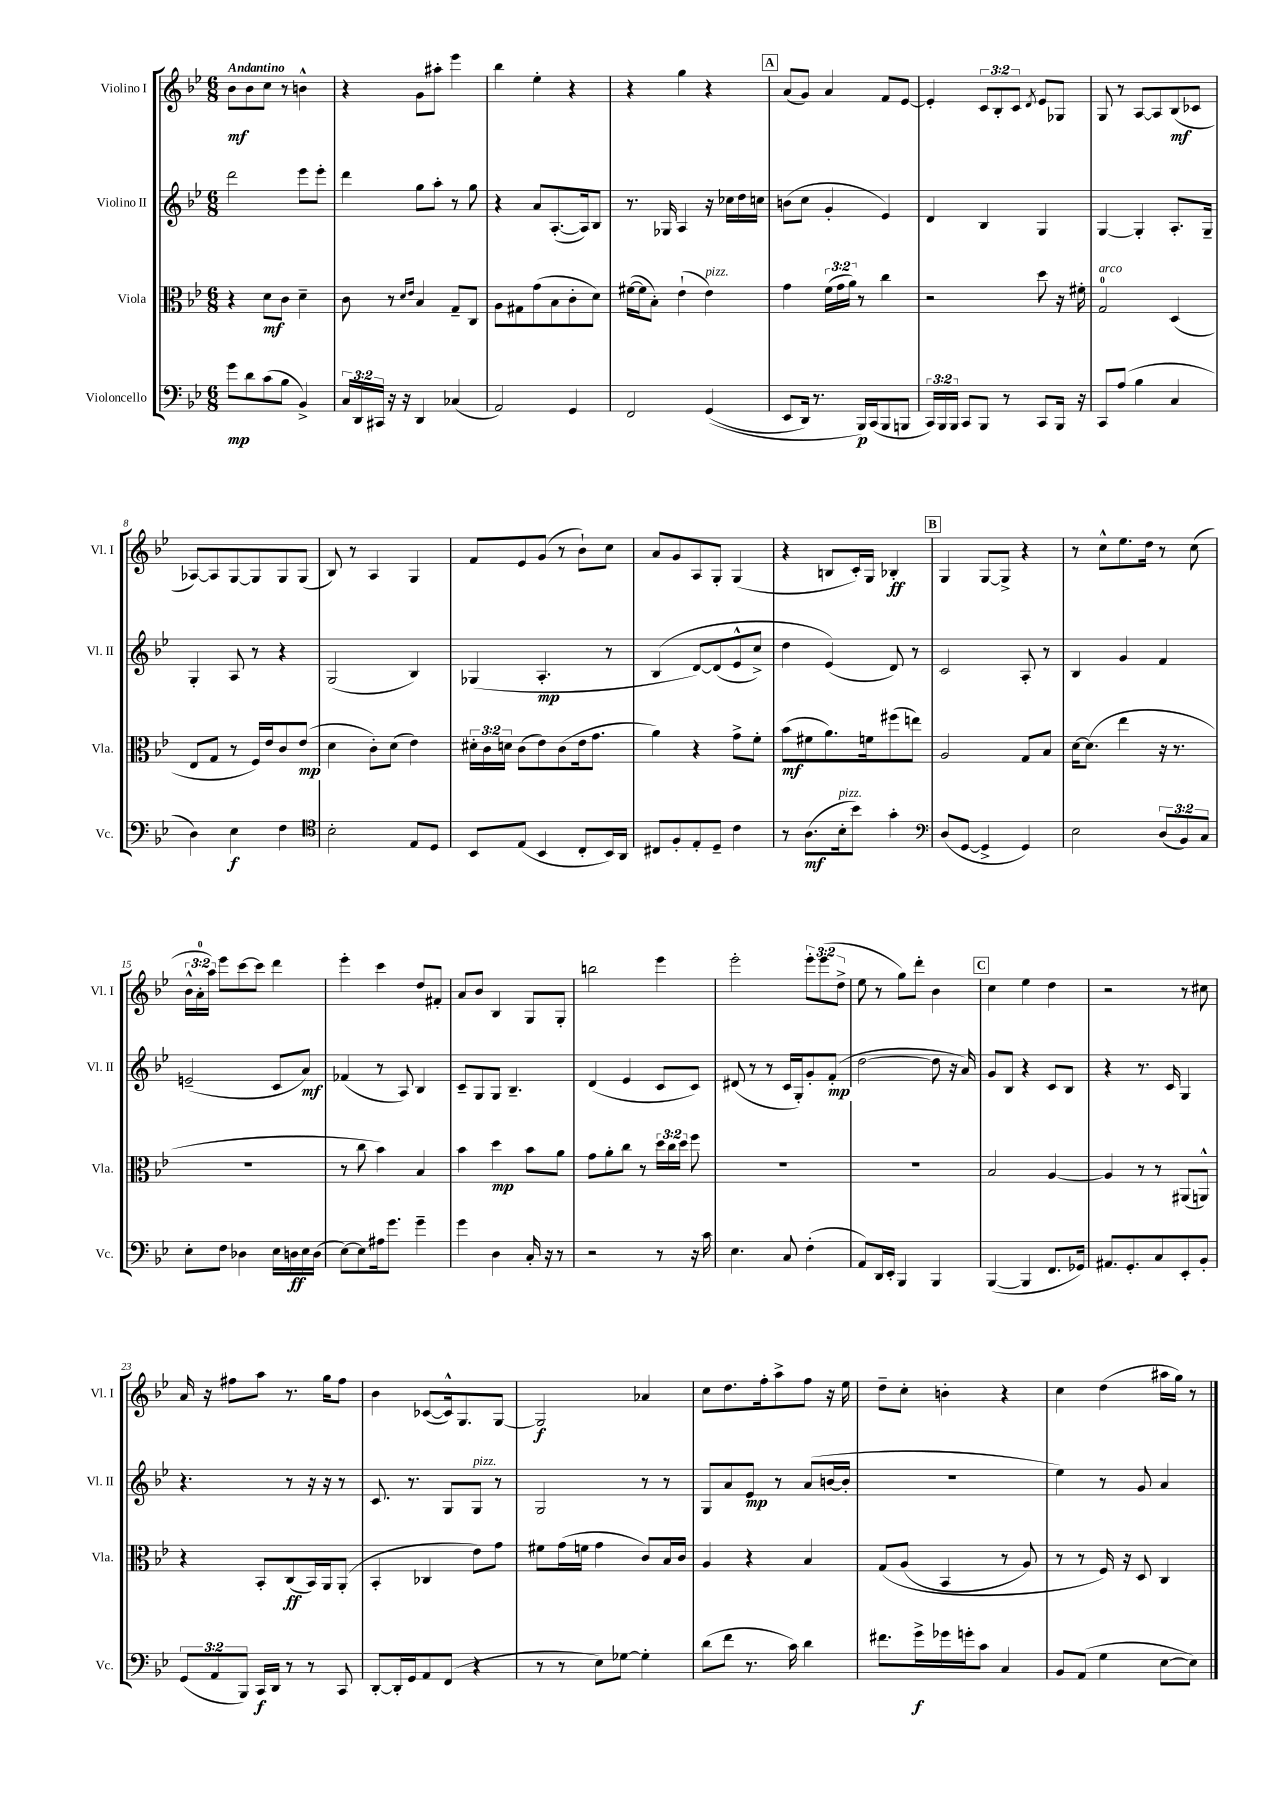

**kern	**dynam	**kern	**dynam	**kern	**dynam	**kern	**dynam
*part4	*part4	*part3	*part3	*part2	*part2	*part1	*part1
*staff4	*staff4	*staff3	*staff3	*staff2	*staff2	*staff1	*staff1
*I"Violoncello	*	*I"Viola	*	*I"Violino II	*	*I"Violino I	*
*I'Vc.	*	*I'Vla.	*	*I'Vl. II	*	*I'Vl. I	*
*clefF4	*	*clefC3	*	*clefG2	*	*clefG2	*
*k[b-e-]	*	*k[b-e-]	*	*k[b-e-]	*	*k[b-e-]	*
*M6/8	*	*M6/8	*	*M6/8	*	*M6/8	*
=1	=1	=1	=1	=1	=1	=1	=1
!	!	!	!	!	!	!LO:TX:a:B:t=Andantino	!
8g\L	mp	4r	.	2ddd\	.	8b-\L	mf
8d\	.	.	.	.	.	8b-\	.
(8c\	.	8d\L	mf	.	.	8cc\J	.
8B-\J	.	8c\J	.	.	.	8r	.
4BB-^/)	.	4d~\	.	8eee-\L	.	4bn^^\	.
.	.	.	.	8eee-'\J	.	.	.
=2	=2	=2	=2	=2	=2	=2	=2
24C/LL	.	8c\	.	4ddd\	.	4r	.
24DD/	.	.	.	.	.	.	.
24CC#X/JJ	.	.	.	.	.	.	.
16r	.	8r	.	.	.	.	.
16r	.	.	.	.	.	.	.
.	.	16qqd/LL	.	.	.	.	.
.	.	16qqe-/JJ	.	.	.	.	.
4DD/	.	4B-/	.	8gg\L	.	8g\L	.
.	.	.	.	8aa'\J	.	8aa#X'\J	.
(4C-X/	.	8G~/L	.	8r	.	4eee-\	.
.	.	8C/J	.	8gg\	.	.	.
=3	=3	=3	=3	=3	=3	=3	=3
2AA/)	.	8A\L	.	4r	.	4bb-\	.
.	.	8G#X\	.	.	.	.	.
.	.	(8g\	.	8a/L	.	4ee-'\	.
.	.	8B-\	.	([8.A'/	.	.	.
4GG/	.	8c'\	.	.	.	4r	.
.	.	.	.	16A/k])	.	.	.
.	.	8d\J)	.	8B-/J	.	.	.
=4	=4	=4	=4	=4	=4	=4	=4
2FF/	.	([16f#X\LL	.	8.r	.	4r	.
.	.	16f#\J]	.	.	.	.	.
.	.	8B-'\J)	.	.	.	.	.
.	.	.	.	16G-X/	.	.	.
.	.	(4e-`\	.	4A/	.	4gg\	.
!	!	!LO:TX:a:i:t=pizz.	!	!	!	!	!
((4GG/	.	4e-\)	.	16r	.	4r	.
.	.	.	.	16cc-X\LL	.	.	.
.	.	.	.	16dd\	.	.	.
.	.	.	.	16ccn\JJ	.	.	.
!!LO:REH:place=s1:t=A
=5	=5	=5	=5	=5	=5	=5	=5
8EE-/L	.	4g\	.	(8bn\L	.	(8a/L	.
16DD/Jk)	.	.	.	8cc\J	.	8g/J)	.
8.r	.	.	.	.	.	.	.
.	.	(24f\LL	.	4g'/	.	4a/	.
.	.	24g\	.	.	.	.	.
.	.	24a\JJ)	.	.	.	.	.
16BBB-/LL)	p	8r	.	.	.	.	.
(16CC/J	.	.	.	.	.	.	.
8BBB-/	.	4cc\	.	4e-/)	.	8f/L	.
8BBBn/J	.	.	.	.	.	[8e-/J	.
=6	=6	=6	=6	=6	=6	=6	=6
24CC/LL)	.	2r	.	4d/	.	4e-'/]	.
24BBB-/	.	.	.	.	.	.	.
24BBB-/JJ	.	.	.	.	.	.	.
8CC/L	.	.	.	.	.	.	.
8BBB-/J	.	.	.	4B-/	.	12c/L	.
.	.	.	.	.	.	12B-'/	.
8r	.	.	.	.	.	.	.
.	.	.	.	.	.	12c/J	.
.	.	.	.	.	.	8qd/	.
8CC/L	.	8dd\	.	4G/	.	8e-/L	.
16BBB-/Jk	.	16r	.	.	.	8G-X/J	.
16r	.	16f#X'\	.	.	.	.	.
=7	=7	=7	=7	=7	=7	=7	=7
!	!	!LO:TX:a:i:t=arco	!	!	!	!	!
8CC/L	.	2G/	.	[4G/	.	8G/	.
(8A/J	.	.	.	.	.	8r	.
4B-\	.	.	.	4G'/]	.	[8A/L	.
.	.	.	.	.	.	8A/]	.
4C/	.	(4D/	.	8.A'/L	.	(8B-/	mf
.	.	.	.	.	.	8c-X/J	.
.	.	.	.	16G~/Jk	.	.	.
!!LO:LB:g=z
=8	=8	=8	=8	=8	=8	=8	=8
4D\)	.	8E-/L	.	4G'/	.	[8A-X/L)	.
.	.	8G/J	.	.	.	8A-/]	.
4E-\	f	8r	.	8A/	.	[8G/	.
.	.	16F/LL)	.	8r	.	8G/]	.
.	.	16e-/J	.	.	.	.	.
4F\	.	8c/	.	4r	.	8G/	.
.	.	(8e-/J	mp	.	.	(8G/J	.
=9	=9	=9	=9	=9	=9	=9	=9
*clefC4	*	*	*	*	*	*	*
2B-'\	.	4d\	.	(2G/	.	8B-/)	.
.	.	.	.	.	.	8r	.
.	.	8c'\L)	.	.	.	4A/	.
.	.	(8d\J	.	.	.	.	.
8E-/L	.	4e-\)	.	4B-/)	.	4G/	.
8D/J	.	.	.	.	.	.	.
=10	=10	=10	=10	=10	=10	=10	=10
8BB-/L	.	24d#X'\LL	.	(4G-X/	.	8f/L	.
.	.	24c\	.	.	.	.	.
.	.	24dn\JJ	.	.	.	.	.
(8E-/J	.	(8c\L	.	.	.	8e-/	.
4BB-/	.	8e-\)	.	4.A'/	mp	(8g/J	.
.	.	(8c\	.	.	.	8r	.
8C'/L	.	16e-\k	.	.	.	8b-`\L)	.
.	.	8.g\J	.	.	.	.	.
16BB-/L)	.	.	.	8r	.	8cc\J	.
16AA/JJ	.	.	.	.	.	.	.
=11	=11	=11	=11	=11	=11	=11	=11
8C#X/L	.	4a\)	.	(4B-/	.	8a/L	.
8F'/	.	.	.	.	.	8g/	.
8E-'/	.	4r	.	[8d/L)	.	8A/	.
8D~/J	.	.	.	(8d/]	.	8G'/J	.
4c\	.	8g^\L	.	8e-^^/	.	(4G/	.
.	.	8f'\J	.	8cc^/J)	.	.	.
=12	=12	=12	=12	=12	=12	=12	=12
8r	.	(8b-\L	mf	4dd\	.	4r	.
(8.A\L	mf	8f#X\	.	.	.	.	.
.	.	8.a\)	.	(4e-/)	.	8Bn/L	.
!LO:TX:a:i:t=pizz.	!	!	!	!	!	!	!
16B-'\k	.	.	.	.	.	.	.
8b-\J)	.	.	.	.	.	16c'/L)	.
.	.	16fn\k	.	.	.	16G/JJ	.
4g'\	.	(8ff#X\	.	8d/)	.	4B-X'/	ff
.	.	8een\J)	.	8r	.	.	.
!!LO:REH:place=s1:t=B
=13	=13	=13	=13	=13	=13	=13	=13
*clefF4	*	*	*	*	*	*	*
(8D/L	.	2A/	.	2c/	.	4G/	.
[8GG/J	.	.	.	.	.	.	.
4GG^/]	.	.	.	.	.	[8G/L	.
.	.	.	.	.	.	8G^/J]	.
4GG/)	.	8G/L	.	8A'/	.	4r	.
.	.	8B-/J	.	8r	.	.	.
=14	=14	=14	=14	=14	=14	=14	=14
2E-\	.	[16d\KL	.	4B-/	.	8r	.
.	.	(8.d\J]	.	.	.	.	.
.	.	.	.	.	.	8cc^^\L	.
.	.	4ee-\	.	4g/	.	8.ee-\	.
.	.	.	.	.	.	16dd\Jk	.
(12D/L	.	16r	.	4f/	.	8r	.
.	.	8.r	.	.	.	.	.
12BB-/)	.	.	.	.	.	.	.
.	.	.	.	.	.	(8cc\	.
12C/J	.	.	.	.	.	.	.
!!LO:LB:g=z
=15	=15	=15	=15	=15	=15	=15	=15
8E-'\L	.	2.r	.	(2en~/	.	24b-^^\LL	.
.	.	.	.	.	.	24a'\	.
.	.	.	.	.	.	24aa\JJ)	.
8F\J	.	.	.	.	.	8eee-\L	.
4D-X\	.	.	.	.	.	[8ccc\	.
.	.	.	.	.	.	8ccc\J]	.
16E-\LL	.	.	.	8c/L	.	4ddd\	.
16Dn\	ff	.	.	.	.	.	.
16E-\	.	.	.	8a/J)	mf	.	.
(16D\JJ	.	.	.	.	.	.	.
=16	=16	=16	=16	=16	=16	=16	=16
[8E-\L)	.	8r	.	(4f-X/	.	4eee-'\	.
8E-\]	.	8cc\	.	.	.	.	.
16A#X\k	.	4b-\)	.	8r	.	4ccc\	.
8.g\J	.	.	.	.	.	.	.
.	.	.	.	8A/)	.	.	.
4g~\	.	4B-/	.	4B-/	.	8dd/L	.
.	.	.	.	.	.	8f#X'/J	.
=17	=17	=17	=17	=17	=17	=17	=17
4g\	.	4b-\	.	8c~/L	.	8a/L	.
.	.	.	.	8G/	.	8b-/J	.
4D\	.	4dd\	mp	8G/J	.	4B-/	.
.	.	.	.	4.B-~/	.	.	.
16C'/	.	8b-\L	.	.	.	8G/L	.
16r	.	.	.	.	.	.	.
8r	.	8a\J	.	.	.	8G'/J	.
=18	=18	=18	=18	=18	=18	=18	=18
2r	.	8g\L	.	(4d/	.	2bbn\	.
.	.	8a'\	.	.	.	.	.
.	.	8cc\J	.	4e-/	.	.	.
.	.	8r	.	.	.	.	.
8r	.	24dd\LL	.	8c/L	.	4eee-\	.
.	.	24cc\	.	.	.	.	.
.	.	24dd\JJ	.	.	.	.	.
16r	.	8ff\	.	8c/J)	.	.	.
16c\	.	.	.	.	.	.	.
=19	=19	=19	=19	=19	=19	=19	=19
4.E-\	.	2.r	.	(8d#X/	.	2eee-'\	.
.	.	.	.	8r	.	.	.
.	.	.	.	8r	.	.	.
8C/	.	.	.	16c/LL	.	.	.
.	.	.	.	16G'/J)	.	.	.
(4F'\	.	.	.	8g'/	.	12eee-'\L	.
.	.	.	.	.	.	(12eee-\	.
.	.	.	.	(8f'/J	mp	.	.
.	.	.	.	.	.	12dd^\J	.
=20	=20	=20	=20	=20	=20	=20	=20
8AA/L)	.	2.r	.	[2dd\	.	8ee-\	.
16DD/L	.	.	.	.	.	8r	.
16EE-'/JJ	.	.	.	.	.	.	.
4BBB-/	.	.	.	.	.	8gg\L)	.
.	.	.	.	.	.	8ddd'\J	.
4BBB-/	.	.	.	8dd\]	.	4b-\	.
.	.	.	.	16r	.	.	.
.	.	.	.	16a/)	.	.	.
!!LO:REH:place=s1:t=C
=21	=21	=21	=21	=21	=21	=21	=21
([4BBB-/	.	2B-/	.	8g/L	.	4cc\	.
.	.	.	.	8B-/J	.	.	.
4BBB-/]	.	.	.	4r	.	4ee-\	.
8.FF/L	.	[4A/	.	8c/L	.	4dd\	.
.	.	.	.	8B-/J	.	.	.
16GG-X/Jk)	.	.	.	.	.	.	.
=22	=22	=22	=22	=22	=22	=22	=22
8.AA#X/L	.	4A/]	.	4r	.	2r	.
8.GG'/	.	.	.	.	.	.	.
.	.	8r	.	8.r	.	.	.
8C/	.	8r	.	.	.	.	.
.	.	.	.	16c/	.	.	.
8EE-'/	.	(8AA#X/L	.	4G/	.	8r	.
8BB-'/J	.	8AAn^^/J)	.	.	.	8cc#X\	.
!!LO:LB:g=z
=23	=23	=23	=23	=23	=23	=23	=23
(12GG/L	.	4r	.	4.r	.	16a/	.
.	.	.	.	.	.	16r	.
12AA/	.	.	.	.	.	.	.
.	.	.	.	.	.	8ff#X\L	.
12BBB-/J)	.	.	.	.	.	.	.
16CC/LL	f	8BB-'/L	.	.	.	8aa\J	.
16DD/JJ	.	.	.	.	.	.	.
8r	.	(8C/	ff	8r	.	8.r	.
8r	.	16BB-/L)	.	16r	.	.	.
.	.	16AA/J	.	16r	.	16gg\KL	.
8CC/	.	(8AA'/J	.	8r	.	8ff#\J	.
=24	=24	=24	=24	=24	=24	=24	=24
[8DD'/L	.	4BB-'/	.	8.c/	.	4b-\	.
16DD'/L]	.	.	.	.	.	.	.
16GG/J	.	.	.	8.r	.	.	.
8AA/	.	4C-X/	.	.	.	([8c-X/L	.
(8FF/J	.	.	.	8G/L	.	16c-^^/k])	.
.	.	.	.	.	.	8.G/	.
!	!	!	!	!LO:TX:a:i:t=pizz.	!	!	!
4r	.	8e-\L)	.	8G/J	.	.	.
.	.	8g\J	.	8r	.	[8G/J	.
=25	=25	=25	=25	=25	=25	=25	=25
8r	.	8f#X\L	.	2G/	.	2G/]	f
8r	.	(16g\L	.	.	.	.	.
.	.	16fn\JJ	.	.	.	.	.
8E-\L)	.	4g\	.	.	.	.	.
[8G-X\J	.	.	.	.	.	.	.
4G-'\]	.	8c/L)	.	8r	.	4a-X/	.
.	.	16B-/L	.	8r	.	.	.
.	.	16c/JJ	.	.	.	.	.
=26	=26	=26	=26	=26	=26	=26	=26
(8d\L	.	4A/	.	8G/L	.	8cc\L	.
8f\J	.	.	.	8a/	.	8.dd\	.
8.r	.	4r	.	8e-/J	mp	.	.
.	.	.	.	.	.	16ff'\k	.
.	.	.	.	8r	.	8aa^\	.
16c\)	.	.	.	.	.	.	.
4d\	.	4B-/	.	(8a/L	.	8ff\J	.
.	.	.	.	[16bn/L	.	16r	.
.	.	.	.	16b'/JJ]	.	16ee-\	.
=27	=27	=27	=27	=27	=27	=27	=27
8.f#X\L	.	(8G/L	.	2.r	.	8dd~\L	.
.	.	(8A/J	.	.	.	8cc'\J	.
16g^\L	f	.	.	.	.	.	.
16g-X\	.	4BB-/	.	.	.	4bn'\	.
16gn'\J	.	.	.	.	.	.	.
8c\J	.	.	.	.	.	.	.
4C/	.	8r	.	.	.	4r	.
.	.	8A/)	.	.	.	.	.
=28	=28	=28	=28	=28	=28	=28	=28
8BB-/L	.	8r	.	4ee-\)	.	4cc\	.
(8AA/J	.	8r	.	.	.	.	.
4G\	.	16F/)	.	8r	.	(4dd\	.
.	.	16r	.	.	.	.	.
.	.	8D/	.	8g/	.	.	.
[8E-\L	.	4C/	.	4a/	.	16aa#X\LL	.
.	.	.	.	.	.	16gg\JJ)	.
8E-\J])	.	.	.	.	.	8r	.
==	==	==	==	==	==	==	==
*-	*-	*-	*-	*-	*-	*-	*-
